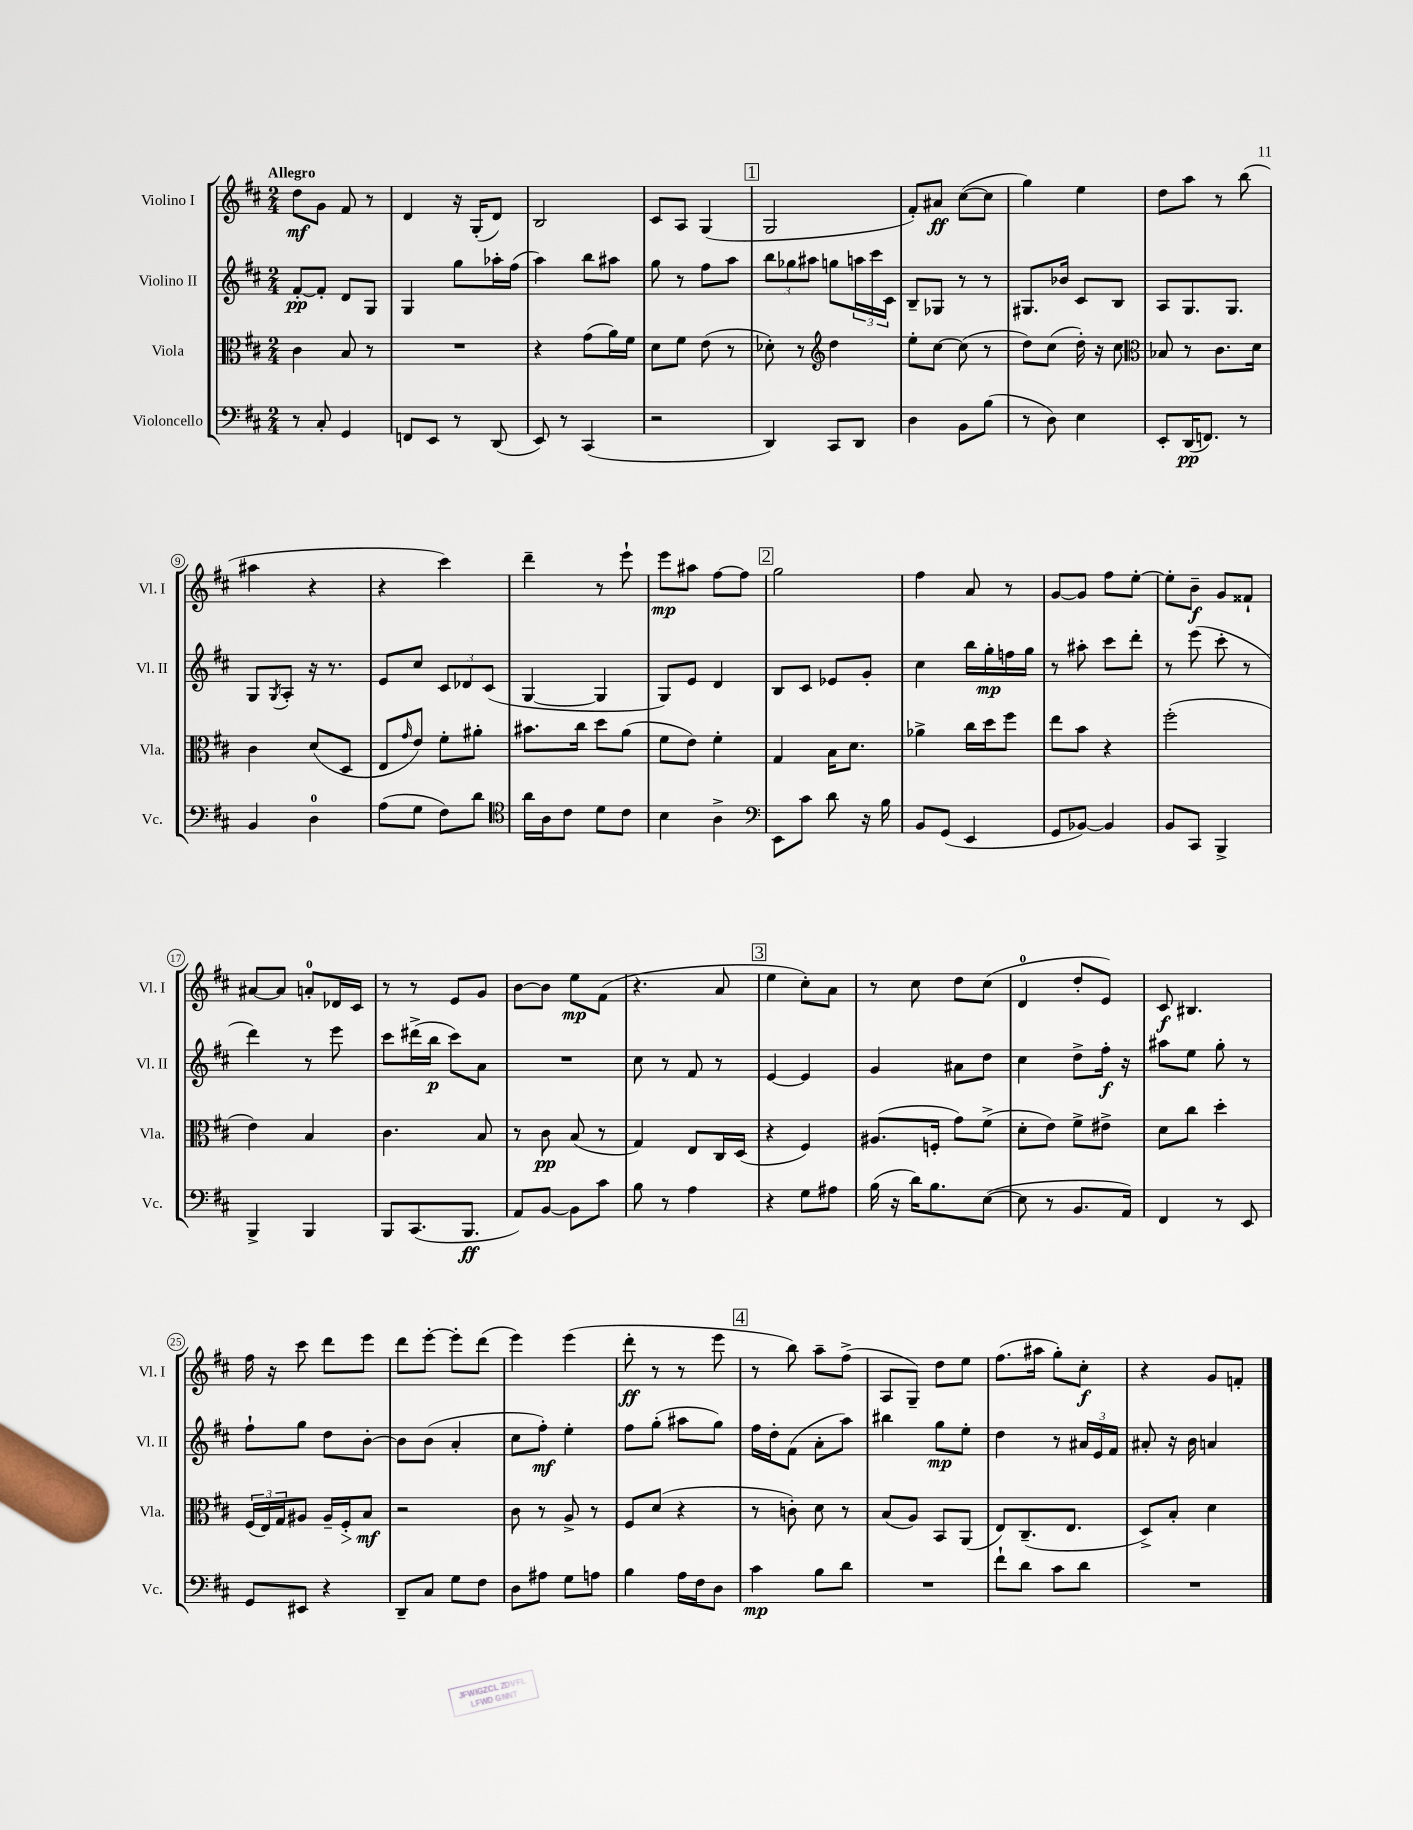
<<
\new StaffGroup <<
\new Staff = "s0" \with { instrumentName = "Violino I" shortInstrumentName = "Vl. I" } {
    \clef treble \key d \major \numericTimeSignature \time 2/4 \tempo "Allegro"
    d''8\mf g'8 fis'8 r8 |
    d'4 r16 g16-.( d'8) |
    b2 |
    cis'8 a8 g4( |
    \mark \markup { \box "1" } g2 |
    fis'8-.) ais'8\ff cis''8~( cis''8 |
    g''4) e''4 |
    d''8 a''8 r8 b''8( |
    ais''4 r4 |
    r4 cis'''4) |
    d'''4-- r8 e'''8-! |
    e'''8\mp ais''8 fis''8~ fis''8 |
    \mark \markup { \box "2" } g''2 |
    fis''4 a'8 r8 |
    g'8~ g'8 fis''8 e''8~-. |
    e''8-. b'8--\f g'8 fisis'8-! |
    ais'8~ ais'8 a'8-0-. des'16 cis'16 |
    r8 r8 e'8 g'8 |
    b'8~ b'8 e''8\mp fis'8( |
    r4. a'8 |
    \mark \markup { \box "3" } e''4 cis''8-.) a'8 |
    r8 cis''8 d''8 cis''8( |
    d'4-0 d''8-. e'8) |
    cis'8\f bis4. |
    fis''16 r16 cis'''8 d'''8 e'''8 |
    d'''8 e'''8~-. e'''8-. d'''8( |
    e'''4) e'''4( |
    d'''8-.\ff r8 r8 e'''8 |
    \mark \markup { \box "4" } r8 b''8) a''8-- fis''8->( |
    a8 g8--) d''8 e''8 |
    fis''8.( ais''16 g''8-.) cis''8-.\f |
    r4 g'8 f'8-. \bar "|." |
}
\new Staff = "s1" \with { instrumentName = "Violino II" shortInstrumentName = "Vl. II" } {
    \clef treble \key d \major \numericTimeSignature \time 2/4
    fis'8~-.\pp fis'8-. d'8 g8 |
    g4 g''8 aes''16-. fis''16( |
    a''4) b''8 ais''8 |
    g''8 r8 fis''8 a''8 |
    \mark \markup { \box "1" } \tuplet 3/2 { b''8 ges''8 ais''8 } g''8 \tuplet 3/2 { a''16 cis'''16 cis'16 } |
    b8-- ges8 r8 r8 |
    gis8. bes'16 cis'8 b8 |
    a8 g8. g8. |
    g8 \acciaccatura { g8 } a8-. r16 r8. |
    e'8 cis''8 \tuplet 3/2 { cis'8 des'8 cis'8( } |
    g4~ g4 |
    g8) e'8 d'4 |
    \mark \markup { \box "2" } b8 cis'8 ees'8 g'8-. |
    cis''4 b''16 g''16-.\mp f''16 g''16 |
    r8 ais''8-. cis'''8 d'''8-. |
    r8 e'''8( cis'''8-. r8 |
    d'''4) r8 e'''8 |
    cis'''8 dis'''16->( b''16\p cis'''8) a'8 |
    R2 |
    cis''8 r8 fis'8 r8 |
    \mark \markup { \box "3" } e'4~ e'4 |
    g'4 ais'8 d''8 |
    cis''4 d''8-> fis''16-.\f r16 |
    ais''8 e''8 g''8-. r8 |
    fis''8-! g''8 d''8 b'8~-. |
    b'8 b'8( a'4-. |
    cis''8 fis''8-.\mf) e''4-. |
    fis''8 g''8-.( ais''8 g''8) |
    \mark \markup { \box "4" } fis''16 d''16-. fis'8( a'8-. a''8) |
    bis''4 g''8\mp e''8-. |
    d''4 r8 \tuplet 3/2 { ais'16 e'16 fis'16 } |
    ais'8-. r16 b'16 a'4 \bar "|." |
}
\new Staff = "s2" \with { instrumentName = "Viola" shortInstrumentName = "Vla." } {
    \clef alto \key d \major \numericTimeSignature \time 2/4
    cis'4 b8 r8 |
    R2 |
    r4 g'8( a'16) fis'16 |
    d'8 fis'8 e'8( r8 |
    \mark \markup { \box "1" } des'8-.) r8 \clef treble d''4 |
    e''8-. cis''8~ cis''8( r8 |
    d''8) cis''8( d''16-.) r16 cis''8 |
    \clef alto bes8 r8 cis'8. d'16 |
    cis'4 d'8( d8 |
    e8 \grace { g'16 } e'8) fis'8-. ais'8-. |
    bis'8. cis''16 d''8 a'8( |
    fis'8 e'8) fis'4-. |
    \mark \markup { \box "2" } g4 b16 d'8. |
    aes'4-> cis''16 d''16 fis''8 |
    e''8 b'8 r4 |
    fis''2-.( |
    e'4) b4 |
    cis'4. b8 |
    r8 cis'8\pp b8( r8 |
    g4) e8 cis16 d16( |
    \mark \markup { \box "3" } r4 fis4) |
    ais8.( f16-. g'8) fis'8->( |
    d'8-. e'8) fis'8-> eis'8-> |
    d'8 cis''8 d''4-. |
    \tuplet 3/2 { fis16( e16) g16 } ais8 ais16-- fis16-.\> b8\mf\! |
    r2 |
    cis'8 r8 a8-> r8 |
    fis8 d'8( r4 |
    \mark \markup { \box "4" } r8 c'8-.) d'8 r8 |
    b8( a8) b,8 a,8( |
    e8) cis8.--( e8. |
    d8->) b8-. d'4 \bar "|." |
}
\new Staff = "s3" \with { instrumentName = "Violoncello" shortInstrumentName = "Vc." } {
    \clef bass \key d \major \numericTimeSignature \time 2/4
    r8 cis8-. g,4 |
    f,8 e,8 r8 d,8( |
    e,8) r8 cis,4( |
    r2 |
    \mark \markup { \box "1" } d,4) cis,8 d,8 |
    d4 b,8 b8( |
    r8 d8) e4 |
    e,8-. d,16\pp( f,8.) r8 |
    b,4 d4-0 |
    a8( g8 fis8) d'8 |
    \clef tenor a'16 a16 cis'8 d'8 cis'8 |
    b4 a4-> |
    \mark \markup { \box "2" } \clef bass e,8 cis'8 d'8 r16 b16 |
    b,8 g,8( e,4 |
    g,8 bes,8~) bes,4 |
    b,8 cis,8 b,,4-> |
    b,,4-> b,,4 |
    b,,8 cis,8.( b,,8.\ff |
    a,8) b,8~ b,8 cis'8 |
    b8 r8 a4 |
    \mark \markup { \box "3" } r4 g8 ais8 |
    b16( r16 d'16) b8. e8~( |
    e8 r8 b,8. a,16) |
    fis,4 r8 e,8 |
    g,8 eis,8 r4 |
    d,8-- cis8 g8 fis8 |
    d8 ais8 g8 a8 |
    b4 a16 fis16 d8 |
    \mark \markup { \box "4" } cis'4\mp b8 d'8 |
    R2 |
    fis'8-! d'8 cis'8 d'8 |
    R2 \bar "|." |
}
>>
>>
\layout { \context { \Score \override BarNumber.stencil = #(make-stencil-circler 0.1 0.3 ly:text-interface::print) } }
